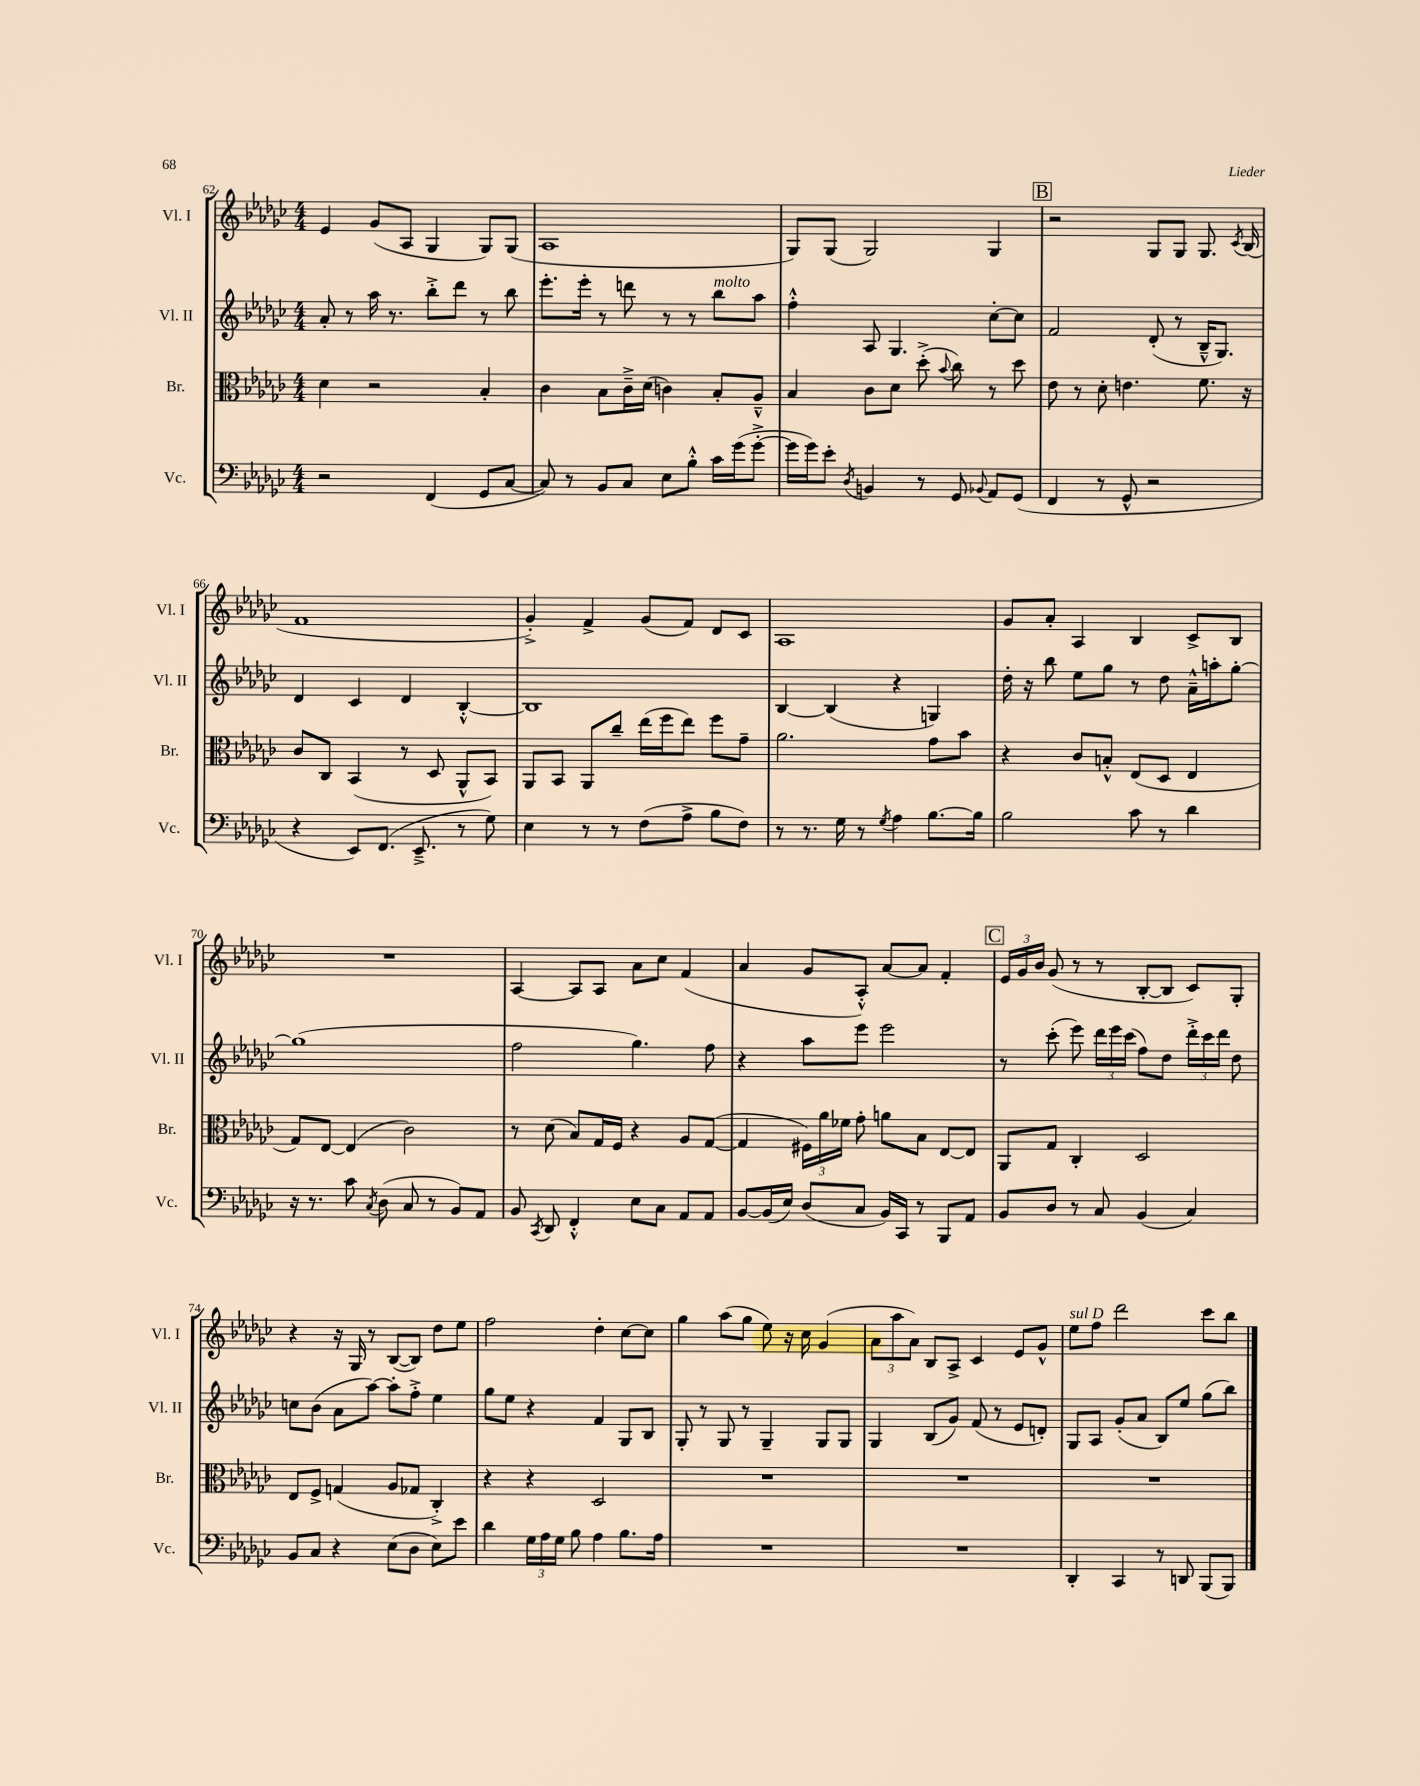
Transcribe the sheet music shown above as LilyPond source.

<<
\new StaffGroup <<
\new Staff = "s0" \with { instrumentName = "Vl. I" shortInstrumentName = "Vl. I" } {
    \clef treble \key ges \major \numericTimeSignature \time 4/4
    \autoBeamOff ees'4 ges'8[( aes8] ges4 ges8[) ges8]( |
    aes1 |
    ges8[) ges8]( ges2) ges4 |
    \mark \markup { \box "B" } r2 ges8[ ges8] ges8. \acciaccatura { ces'8 } bes16( |
    f'1 |
    ges'4-.->) f'4-> ges'8[( f'8]) des'8[ ces'8] |
    aes1 |
    ges'8[ aes'8]-. aes4 bes4 ces'8[-> bes8] |
    R1 |
    aes4~ aes8[ aes8] aes'8[ ces''8] f'4( |
    aes'4 ges'8[ aes8]-.-^) aes'8[~ aes'8] f'4-. |
    \mark \markup { \box "C" } \tuplet 3/2 { ees'16[ ges'16 bes'16] } ges'8( r8 r8 bes8[~-. bes8] ces'8[) ges8]-. |
    r4 r16 ges16 r8 bes8[~( bes8]) des''8[ ees''8] |
    f''2 des''4-. ces''8[~ ces''8] |
    ges''4 aes''8[( ges''8] ees''8) r16 ces''16 ges'4( |
    \tuplet 3/2 { aes'8[ aes''8 aes'8]) } bes8[ aes8]-> ces'4 ees'8[ ges'8]-^ |
    ees''8[^\markup { \italic "sul D" } f''8] des'''2 ces'''8[ bes''8] \bar "|." |
}
\new Staff = "s1" \with { instrumentName = "Vl. II" shortInstrumentName = "Vl. II" } {
    \clef treble \key ges \major \numericTimeSignature \time 4/4
    \autoBeamOff aes'8-. r8 aes''16 r8. bes''8[-.-> des'''8] r8 bes''8 |
    ees'''8.[-. ees'''16]-. r8 d'''8 r8 r8 bes''8[^\markup { \italic "molto" } aes''8] |
    f''4-.-^ aes8 ges4. ces''8[~-. ces''8] |
    \mark \markup { \box "B" } f'2 des'8-.( r8 bes16[---^ ges8.]) |
    des'4 ces'4 des'4 bes4~-.-^ |
    bes1 |
    bes4~ bes4( r4 g4) |
    des''16-. r16 bes''8 ees''8[ ges''8] r8 des''8 aes'16[---^ a''16-. ges''8]~-. |
    ges''1( |
    f''2 ges''4.) f''8 |
    r4 aes''8[ ees'''8] ees'''2 |
    \mark \markup { \box "C" } r8 ces'''8-.( ees'''8) \tuplet 3/2 { des'''16[ ees'''16 ces'''16]( } f''8[) des''8] \tuplet 3/2 { des'''16[-.-> ces'''16 des'''16] } des''8 |
    c''8[ bes'8]( aes'8[ aes''8]~) aes''8[-. f''8]-.-> ees''4 |
    ges''8[ ees''8] r4 f'4 ges8[ bes8] |
    ges8-. r8 ges8 r8 ges4-- ges8[ ges8] |
    ges4 bes8[( ges'8]) f'8( r8 ees'8[ d'8]-.) |
    ges8[ aes8] ges'8[-.( aes'8] bes8[) ees''8] ges''8[( bes''8]) \bar "|." |
}
\new Staff = "s2" \with { instrumentName = "Br." shortInstrumentName = "Br." } {
    \clef alto \key ges \major \numericTimeSignature \time 4/4
    \autoBeamOff des'4 r2 bes4-. |
    ces'4 bes8[ ces'16---> des'16]( c'4) bes8[-. aes8]---^ |
    bes4 ces'8[ des'8] des''8-.->( \appoggiatura { bes'8 } ces''8) r8 des''8 |
    \mark \markup { \box "B" } ees'8 r8 des'8-. e'4. f'8. r16 |
    ces'8[ ces8] bes,4( r8 des8 aes,8[-^ bes,8]) |
    aes,8[ bes,8] aes,8[ ces''8]-- ees''16[( f''16 ees''8]) f''8[ ges'8]-- |
    aes'2. ges'8[ bes'8] |
    r4 ces'8[ b8]-.-^ ees8[( des8] ees4 |
    ges8[) ees8]~ ees4( ces'2) |
    r8 des'8( bes8[) ges16 f16] r4 aes8[ ges8]~( |
    ges4 \tuplet 3/2 { fis16[) aes'16 fes'16] } ges'8-. a'8[ bes8] ees8[~ ees8] |
    \mark \markup { \box "C" } aes,8[ ges8] ces4-. des2 |
    ees8[ f8]-> g4( aes8[ ges8] ces4-.->) |
    r4 r4 des2 |
    R1 |
    R1 |
    R1 \bar "|." |
}
\new Staff = "s3" \with { instrumentName = "Vc." shortInstrumentName = "Vc." } {
    \clef bass \key ges \major \numericTimeSignature \time 4/4
    \autoBeamOff r2 f,4( ges,8[ ces8]~ |
    ces8) r8 bes,8[ ces8] ees8[ bes8]-.-^ ces'16[ ges'16( ges'8]~-.-> |
    ges'16[ ges'16) ees'8]-. \acciaccatura { des8 } b,4 r8 ges,8 \appoggiatura { bes,8 } aes,8[ ges,8]( |
    \mark \markup { \box "B" } f,4 r8 ges,8-^ r2 |
    r4 ees,8[) f,8.]( ees,8.---> r8 ges8) |
    ees4 r8 r8 f8[( aes8]-> bes8[ f8]) |
    r8 r8. ges16 r8 \acciaccatura { ges8 } aes4 bes8.[~ bes16] |
    bes2 ces'8 r8 des'4 |
    r16 r8. ces'8 \acciaccatura { ces8 } des8( ces8 r8 bes,8[) aes,8] |
    bes,8 \acciaccatura { ces,8 } des,8 f,4-.-^ ees8[ ces8] aes,8[ aes,8] |
    bes,8[~ bes,16( ees16]) des8[( ces8] bes,16[) ces,16] r8 bes,,8[ aes,8] |
    \mark \markup { \box "C" } bes,8[ des8] r8 ces8 bes,4( ces4) |
    bes,8[ ces8] r4 ees8[( des8] ees8[) ees'8] |
    des'4 \tuplet 3/2 { ges16[ aes16 ges16] } bes8 aes4 bes8.[ aes16] |
    R1 |
    R1 |
    des,4-. ces,4 r8 d,8 bes,,8[( bes,,8]) \bar "|." |
}
>>
>>
\layout { \context { \Score currentBarNumber = #62 } }
